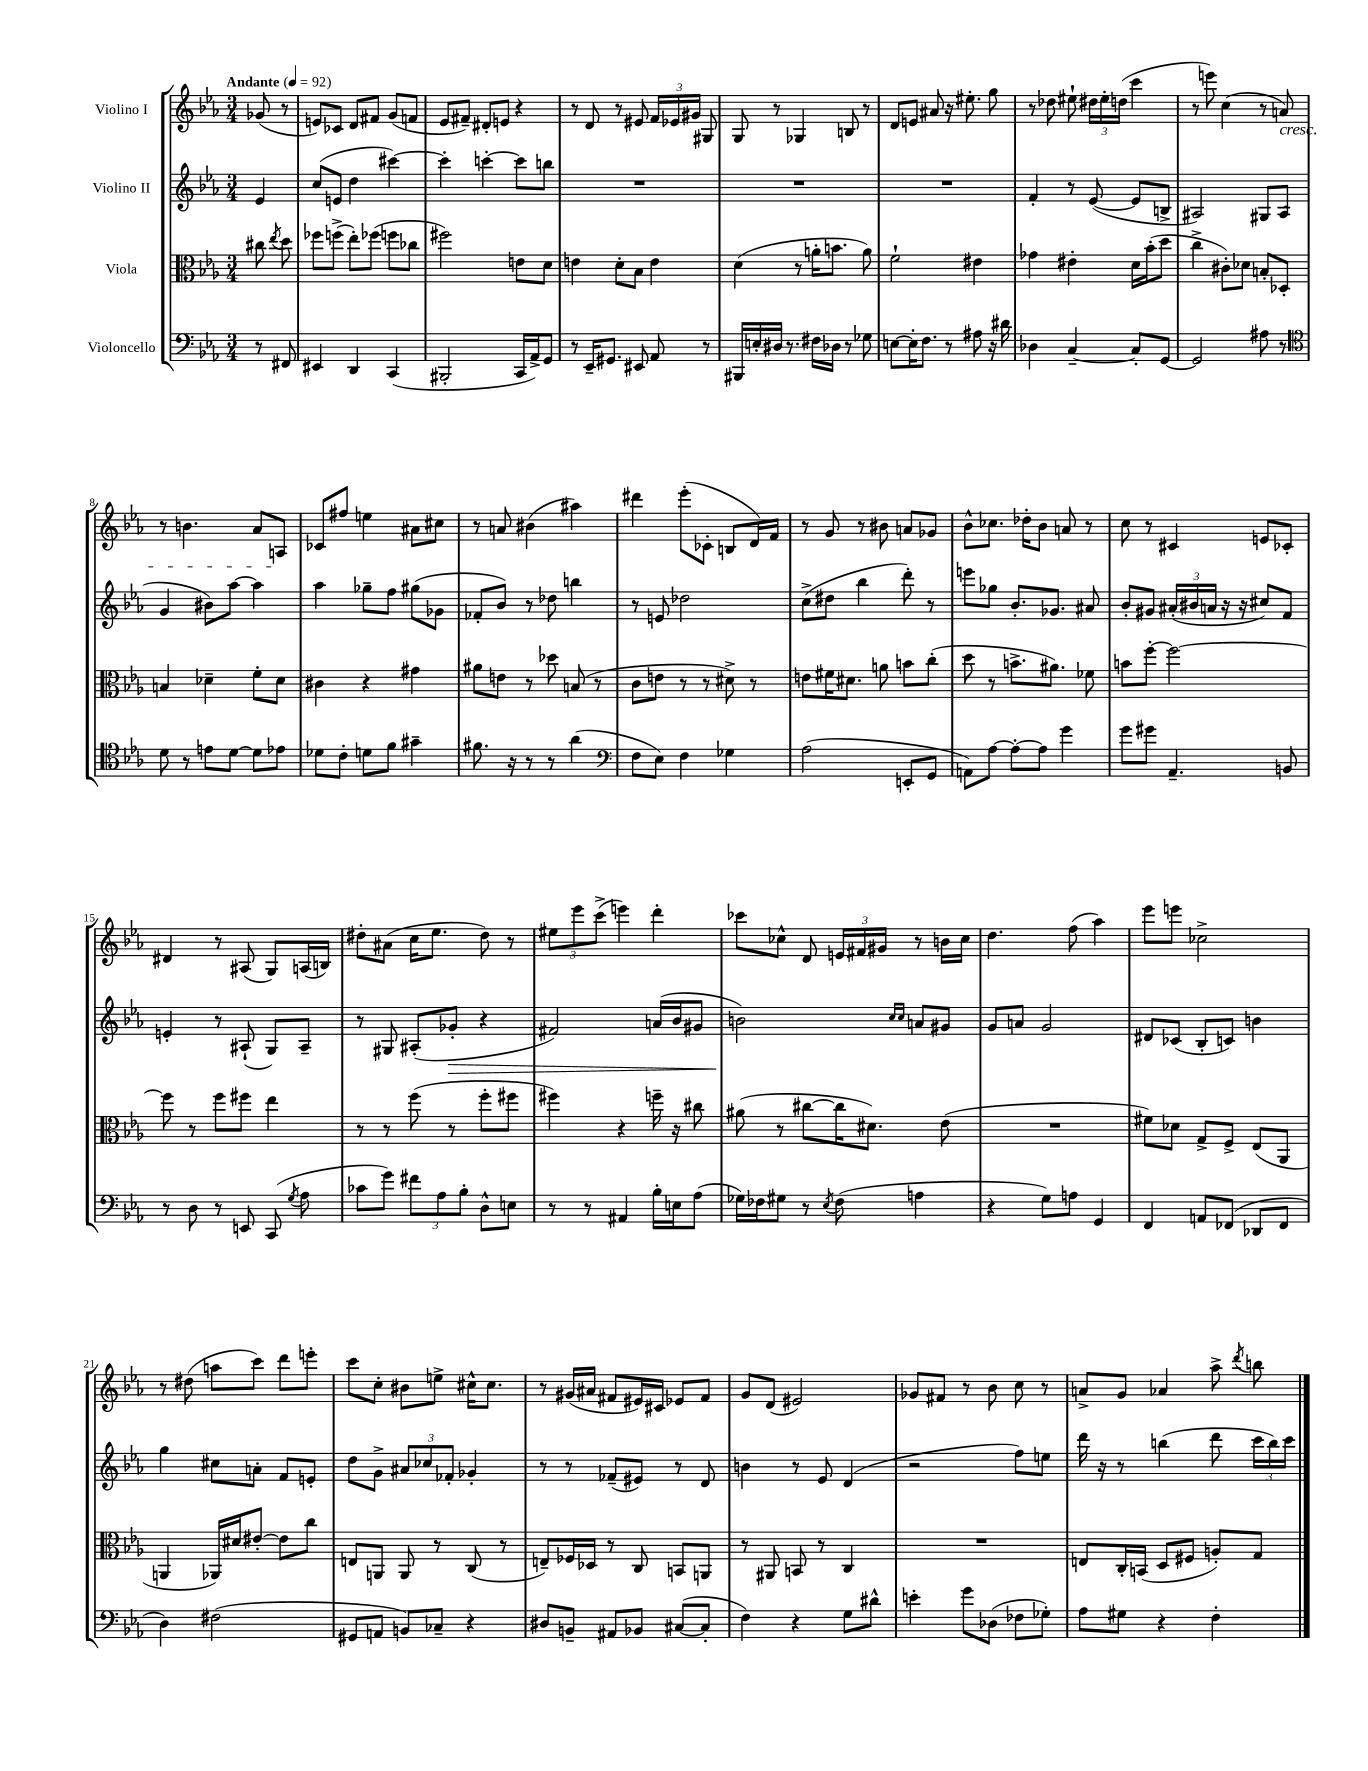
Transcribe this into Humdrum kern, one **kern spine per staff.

**kern	**kern	**kern	**dynam	**kern
*part4	*part3	*part2	*part2	*part1
*staff4	*staff3	*staff2	*staff2	*staff1
*I"Violoncello	*I"Viola	*I"Violino II	*	*I"Violino I
*clefF4	*clefC3	*clefG2	*	*clefG2
*k[b-e-a-]	*k[b-e-a-]	*k[b-e-a-]	*	*k[b-e-a-]
*M3/4	*M3/4	*M3/4	*	*M3/4
*MM92	*MM92	*MM92	*	*MM92
=	=	=	=	=
!	!	!	!	!LO:TX:a:B:t=Andante
8r	8cc#X\	4e-/	.	(8g-X/
.	8qee-/	.	.	.
8FF#X/	8dd\	.	.	8r
=1	=1	=1	=1	=1
4EE#X/	8ff-X\L	(8cc/L	.	8en/L)
.	(8ffn^\J	8en/J	.	8c-X/J
4DD/	8ee-'\L)	4dd\	.	8d/L
.	(8ff-X\J	.	.	8f#X/J
(4CC/	8ffn\L	[4ccc#X\)	.	(8g/L
.	8cc-X\J	.	.	8fn/J
=2	=2	=2	=2	=2
2BBB#X'/	2ff#X\)	4ccc#'\]	.	8e-/L
.	.	.	.	8f#X~/J)
.	.	[4cccn'\	.	8d#X'/L
.	.	.	.	8en/J
16CC/LL	8en\L	8ccc\L]	.	4r
16AA-^/J)	.	.	.	.
8GG/J	8d\J	8bbn\J	.	.
=3	=3	=3	=3	=3
8r	4en\	2.r	.	8r
16EE-~/KL	.	.	.	8d/
8.GG#X/J	.	.	.	.
.	8d'\L	.	.	8r
8EE#X/	8B-\J	.	.	8e#X/
8AA-/	4e\	.	.	24f/LL
.	.	.	.	24e-X/
.	.	.	.	24g#X/JJ
8r	.	.	.	8G#X/
=4	=4	=4	=4	=4
16BBB#X/LL	(4d\	2.r	.	8G/
16En'/	.	.	.	.
16D#X/JJ	.	.	.	8r
8.r	.	.	.	.
.	8r	.	.	4G-X/
16F#X\LL	16an'\KL	.	.	.
16D-X\JJ	8.bn\J	.	.	.
8r	.	.	.	8Bn/
8G-X\	8a\)	.	.	8r
=5	=5	=5	=5	=5
[8En\L	2f`\	2.r	.	8d/L
16E'\K]	.	.	.	8en/J
8.F\J	.	.	.	.
.	.	.	.	8a#X/
8r	.	.	.	16r
.	.	.	.	8.ee#X'\
8A#X\	4e#X\	.	.	.
16r	.	.	.	8gg\
16d#X\	.	.	.	.
=6	=6	=6	=6	=6
4D-X\	4g-X\	4f'/	.	8r
.	.	.	.	8dd-X\
[4C~/	4e#X'\	8r	.	8ee#X`\
.	.	([8e-/	.	24dd#X\LL
.	.	.	.	24ee#'\
.	.	.	.	(24ddn\JJ
8C'/L]	16d\LL	8e-/L]	.	4ccc\
.	(16b-'\J	.	.	.
[8GG/J	8dd\J	8Bn^/J	.	.
=7	=7	=7	=7	=7
2GG/]	4cc^\	2A#X/)	.	8r
.	.	.	.	8eeen\)
.	8c#X'\L)	.	.	(4cc\
.	8d-X\J	.	.	.
8A#X\	8Bn'/L	8G#X/L	.	8r
!	!	!	!	!LO:TX:b:i:t=cresc.
8r	8D-X'/J	(8A#/J	.	8an/)
!!LO:LB:g=z
=8	=8	=8	=8	=8
*clefC4	*	*	*	*
8d\	4Bn/	4g/	.	8r
8r	.	.	.	4.bn\
8en\L	4d-X~\	8b#X\L)	.	.
[8d\J	.	[8aa-\J	.	.
8d\L]	8f'\L	4aa-\]	.	8a-/L
8e-X\J	8d-\J	.	.	8An/J
=9	=9	=9	=9	=9
8d-X\L	4c#X\	4aa-\	.	8c-X/L
8c'\J	.	.	.	8ff#X/J
8dn\L	4r	8gg-X~\L	.	4een\
8f\J	.	8ff\J	.	.
4g#X~\	4g#X\	(8gg#X\L	.	8a#X\L
.	.	8g-X\J	.	8cc#X\J
=10	=10	=10	=10	=10
8.f#X\	8a#X\L	8f-X'/L	.	8r
.	8en\J	8b-/J)	.	8an/
16r	.	.	.	.
8r	8r	8r	.	(4b#X\
8r	8dd-X\	8dd-X\	.	.
(4a-\	(8Bn/	4bbn\	.	4aa#X\)
.	8r	.	.	.
=11	=11	=11	=11	=11
*clefF4	*	*	*	*
8F\L	8c\L	8r	.	4ddd#X\
8E-\J)	8en\J	8en/	.	.
4F\	8r	2dd-X\	.	(8eee-'\L
.	8r	.	.	8c-X'\J
4G-X\	8d#X^\)	.	.	8Bn/L
.	8r	.	.	16d/L)
.	.	.	.	16f/JJ
=12	=12	=12	=12	=12
(2A-\	8en\L	(8cc^\L	.	8r
.	16f#X\K	8dd#X\J	.	8g/
.	8.d#X\J	.	.	.
.	.	4bb-\	.	8r
.	8an\	.	.	8b#X\
8EEn'/L	8bn\L	8ddd'\)	.	8an/L
8GG/J	(8cc'\J	8r	.	8g-X/J
=13	=13	=13	=13	=13
8AAn\L)	8dd\	8eeen\L	.	8b-^^\L
[8A-\J	8r	8gg-X\J	.	8.cc-X\J
8A-'\L_	8.bn^\L	8.b-'/L	.	.
.	.	.	.	16dd-X'\KL
8A-\J]	.	.	.	8b-\J
.	8.a#X\J)	8.g-X/J	.	.
4g\	.	.	.	8an/
.	8f-X\	8a#X/	.	8r
=14	=14	=14	=14	=14
8g\L	8bn\L	8b-'/L	.	8cc\
8g#X\J	[8ff'\J	8g#X/J	.	8r
4.AA-~/	2ff\_	(24a#X'/LL	.	4c#X/
.	.	24b#X/	.	.
.	.	24an/JJ	.	.
.	.	16r	.	.
.	.	16r	.	.
.	.	8cc#X/L)	.	8en/L
8BBn/	.	8f/J	.	8c-X'/J
!!LO:LB:g=z
=15	=15	=15	=15	=15
8r	8ff\]	4en'/	.	4d#X/
8D\	8r	.	.	.
8r	8ff\L	8r	.	8r
8EEn/	8ff#X\J	(8A#X`/	.	(8A#X/
(8CC/	4ee-\	8G/L)	.	8G/L)
8qG/	.	.	.	.
8A-\	.	8A#~/J	.	(16An/L
.	.	.	.	16Bn/JJ)
=16	=16	=16	=16	=16
8c-X\L	8r	8r	.	8dd#X'\L
8g\J)	8r	8G#X/	.	(8a#X\J
12f#X\L	(8ff\	(8A#X'/L	.	16cc\KL
.	.	.	.	8.ee-\J
12A-\	.	.	.	.
!	!	!	!LO:HP:b	!
.	8r	8g-X'/J	>	.
12B-'\J	.	.	.	.
8D^^\L	8ff'\L	4r	.	8dd#\)
8En\J	8ff#X\J	.	.	8r
=17	=17	=17	=17	=17
8r	4ff#X\)	2f#X/)	.	12ee#X\L
.	.	.	.	12eee-\
8r	.	.	.	.
.	.	.	.	(12ccc^\J
4AA#X/	4r	.	.	4eeen\)
16B-'\LL	16ffn~\	(16an/LL	.	4ddd'\
16En\J	16r	16b-/J	.	.
(8A-\J	8cc#X\	8g#X/J	.	.
=18	=18	=18	=18	=18
16G-X\LL)	(8a#X\	2bn\)	.	8ccc-X\L
16F-X\J	.	.	.	.
8G#X\J	8r	.	.	8cc-X^^\J
8r	[8cc#X\L	.	.	8d/
8qE-/	.	.	.	.
(8F-\	16cc#\K]	.	.	24en/LL
.	.	.	.	24f#X/
.	8.d#X\J)	.	.	.
.	.	.	.	24g#X/JJ
.	.	16qqcc/LL	.	.
.	.	16qqcc/JJ	.	.
4An\	.	8an/L	]	8r
.	(8e-\	8g#X/J	.	16bn\LL
.	.	.	.	16cc-\JJ
=19	=19	=19	=19	=19
4r	2.r	8g/L	.	4.dd\
.	.	8an/J	.	.
8G\L)	.	2g/	.	.
8An\J	.	.	.	(8ff\
4GG/	.	.	.	4aa-\)
=20	=20	=20	=20	=20
4FF/	8f#X\L)	8d#X/L	.	8eee-\L
.	8d-X\J	(8c-X/J	.	8eeen\J
8AAn/L	8G^/L	8B-'/L	.	2cc-X^\
(8FF-X/J	8F^/J	8cn/J)	.	.
8DD-X/L	(8E-/L	4bn\	.	.
8FF-/J	8AA-/J	.	.	.
!!LO:LB:g=z
=21	=21	=21	=21	=21
4D\)	4AAn/	4gg\	.	8r
.	.	.	.	(8dd#X\
(2F#X\	16AA-X/LL)	8cc#X\L	.	8aan\L
.	16d#X/J	.	.	.
.	[8e#X'/J	8an'\J	.	8ccc\J)
.	8e#\L]	8f/L	.	8ddd\L
.	8cc\J	8en'/J	.	8eeen'\J
=22	=22	=22	=22	=22
8GG#X/L	8En/L	8dd\L	.	8ccc\L
8AAn/J	8AAn/J	8g^\J	.	8cc'\J
8BBn/L)	8AA/	12a#X/L	.	8b#X\L
.	.	12cc-X/	.	.
8C-X~/J	8r	.	.	8een^\J
.	.	12f-X'/J	.	.
4r	(8C/	4g-X'/	.	16cc#X^^\KL
.	.	.	.	8.cc#\J
.	8r	.	.	.
=23	=23	=23	=23	=23
8D#X/L	8En~/L)	8r	.	8r
8BBn~/J	16F-X/L	8r	.	(16g#X/LL
.	16D-X/JJ	.	.	16a#X/JJ
8AA#X/L	8r	(8f-X~/L	.	8f#X/L
8BB-X/J	8C/	8e#X/J)	.	16e#X/L)
.	.	.	.	16c#X/JJ
([8C#X/L	8BBn/L	8r	.	8e-X/L
8C#'/J]	8AAn/J	8d/	.	8f#/J
=24	=24	=24	=24	=24
4F\)	8r	4bn\	.	8g/L
.	8AA#X/	.	.	(8d/J
4r	8BBn/	8r	.	2e#X/)
.	8r	8e-/	.	.
8G\L	4C/	(4d/	.	.
8d#X^^\J	.	.	.	.
=25	=25	=25	=25	=25
4en'\	2.r	2r	.	8g-X/L
.	.	.	.	8f#X/J
8g\L	.	.	.	8r
(8D-X\J	.	.	.	8b-\
8F-X\L	.	8ff\L)	.	8cc\
8G-X'\J)	.	8een\J	.	8r
=26	=26	=26	=26	=26
8A-\L	8En/L	16ddd\	.	8an^/L
.	.	16r	.	.
8G#X\J	16C'/L	8r	.	8g/J
.	(16BBn/JJ	.	.	.
4r	8D/L	(4bbn\	.	4a-X/
.	8F#X/J	.	.	.
4F'\	8An'/L)	8ddd\	.	8aa-^\
.	.	.	.	8qddd/
.	8G/J	24ccc\LL	.	8bbn\
.	.	24bb\)	.	.
.	.	24ccc\JJ	.	.
==	==	==	==	==
*-	*-	*-	*-	*-
